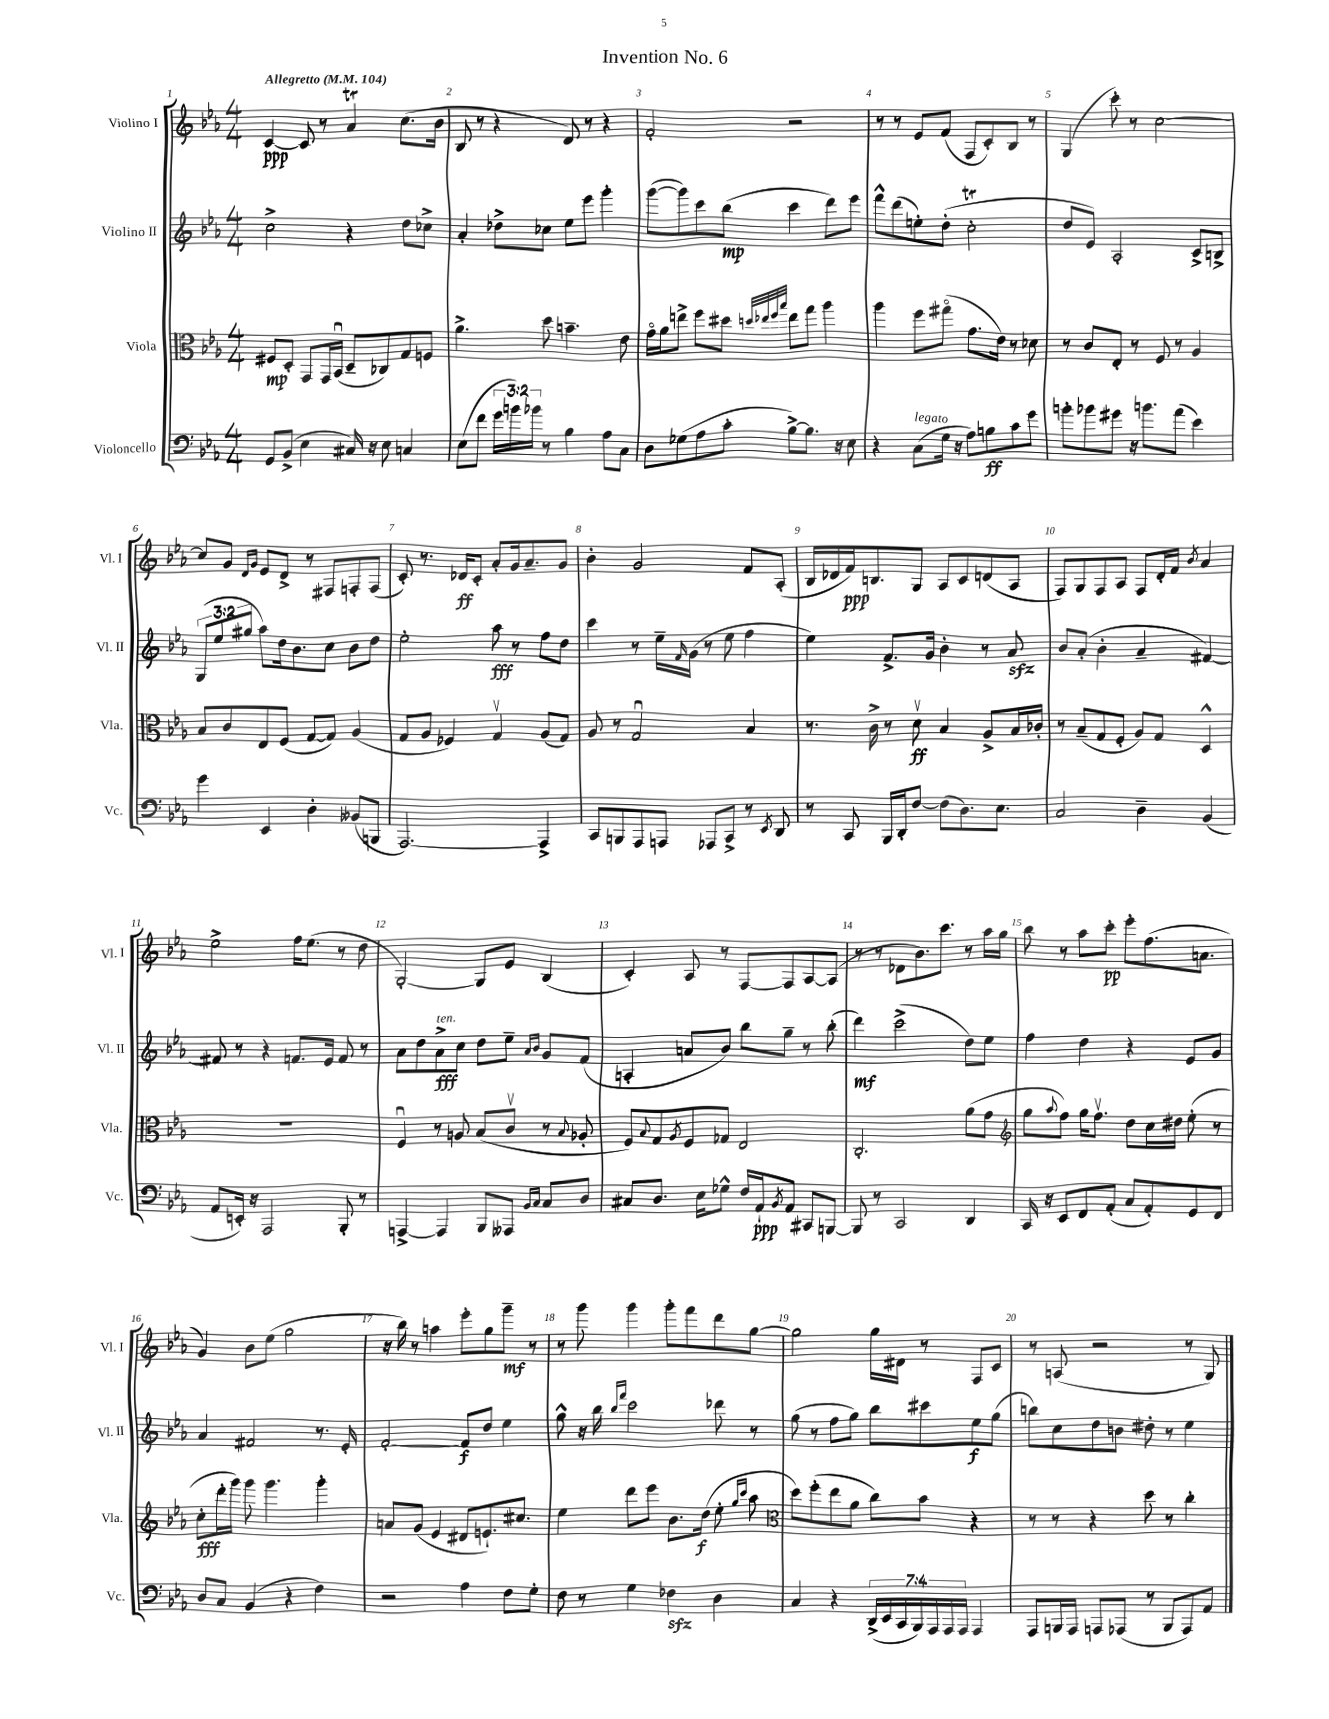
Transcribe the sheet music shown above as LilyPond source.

\header { title = "Invention No. 6" }
<<
\new StaffGroup <<
\new Staff = "s0" \with { instrumentName = "Violino I" shortInstrumentName = "Vl. I" } {
    \clef treble \key ees \major \numericTimeSignature \time 4/4 \tempo "Allegretto" 4 = 104
    c'4~\ppp c'8 r8 aes'4\trill c''8.( bes'16 |
    bes8 r8 r4 d'8) r8 r4 |
    f'2-. r2 |
    r8 r8 ees'8 f'8( f8 c'8-.) bes8 r8 |
    g4( c'''8-.) r8 c''2~ |
    c''8 g'8 \grace { d'16 g'16 } ees'8 d'8-> r8 fis8 f8-. f8( |
    c'8-.) r8. des'16\ff c'8-. aes'8-. g'16 aes'8.-- g'8 |
    bes'4-. g'2 f'8 aes8-.( |
    bes16 des'16 f'16\ppp) b8. g8 aes8 c'8 d'8( aes8 |
    f8) g8 f8 aes8 f8 d'16-. f'16 \acciaccatura { bes'8 } aes'4 |
    ees''2-> f''16 ees''8.( r8 d''8 |
    g2~-.) g8 ees'8 bes4( |
    c'4-.) aes8 r8 f8~ f8 aes8~ aes8( |
    r8 r8 des'8 bes'8.) c'''8. r8 aes''16 g''16 |
    bes''8 r8 aes''8 c'''8-.\pp ees'''8-. f''8.( a'8. |
    g'4) bes'8 ees''8( g''2 |
    r16 bes''16) r8 a''4 ees'''8-. g''8 g'''8--\mf r8 |
    r8 g'''8 g'''4 g'''8-. f'''8 d'''8 g''8~ |
    g''2 g''16 dis'16 r8 f8 c'8 |
    r8 a8( r2 r8 g8) \bar "|." |
}
\new Staff = "s1" \with { instrumentName = "Violino II" shortInstrumentName = "Vl. II" } {
    \clef treble \key ees \major \numericTimeSignature \time 4/4 \override Staff.TupletNumber.text = #tuplet-number::calc-fraction-text
    c''2-> r4 d''8 ces''8-> |
    aes'4-. des''8-> ces''8 ees''8 ees'''8 g'''4-. |
    g'''8~( g'''8) c'''8 bes''8\mp( c'''4 d'''8) ees'''8 |
    f'''8-^ d'''8( e''8-.) d''8-.( c''2-.\trill |
    d''8 ees'8) aes2-. c'8-> b8-> |
    \tuplet 3/2 { g8( ees''8 gis''8 } aes''8) d''16 bes'8. c''8 bes'8 d''8 |
    ees''2-. aes''8\fff r8 f''8 d''8 |
    c'''4 r8 ees''16-- \grace { f'16 } g'16( r8 ees''8 f''4 |
    ees''4) f'8.-> g'16 bes'4-. r8 aes'8\sfz |
    bes'8 aes'8-.( bes'4-. aes'4-- fis'4~) |
    fis'8 r8 r4 f'8. ees'16 f'8 r8 |
    aes'8 d''8 aes'8->\fff^\markup { \italic "ten." } c''8 d''8 ees''8-- \grace { aes'16 bes'16 } g'8 f'8( |
    a4-. a'8 bes'8) bes''8 g''8-- r8 bes''8-.( |
    d'''4\mf) c'''2->( d''8) ees''8 |
    f''4 d''4 r4 ees'8 g'8 |
    aes'4 fis'2 r8. ees'16-. |
    f'2~-. f'8\f d''8 ees''4 |
    g''8-^ r16 bes''16 \grace { bes''16 f'''16 } c'''2 des'''8 r8 |
    g''8( r8 f''8 g''8) bes''8 cis'''8 ees''8\f g''8( |
    b''8) c''8 d''8 b'8 dis''8-. r8 ees''4 \bar "|." |
}
\new Staff = "s2" \with { instrumentName = "Viola" shortInstrumentName = "Vla." } {
    \clef alto \key ees \major \numericTimeSignature \time 4/4
    fis8\mp d8-. g,8 g,16 bes,16\downbow( d8-- ces8) g8 f8 |
    aes'4.-> d''8 b'4.-- ees'8 |
    g'16\flageolet aes'16 e''8-> f''8 dis''8 \grace { d''32 ees''32 f''32 bes''32 } ees''8 g''8 aes''4 |
    aes''4 f''8 gis''8\flageolet( g'8. ees'16) r8 des'8 |
    r8 c'8 ees8-. r8 f8 r8 aes4 |
    bes8 c'8 ees8 f8( g8~ g8) aes4( |
    g8 aes8 fes4) g4\upbow aes8( g8) |
    aes8 r8 g2\downbow bes4 |
    r8. c'16-> r8 d'8\upbow\ff bes4 aes8-> bes16 ces'16-. |
    r8 bes8--( g8 f8-. aes8) g8 d4-^ |
    R1 |
    f4\downbow r8 a8 bes8( c'8\upbow r8 \appoggiatura { bes8 } aes8-. |
    f8) \appoggiatura { bes8 } g8 \acciaccatura { aes8 } f8 ges8 ees2 |
    c2.-. aes'8( g'8 |
    \clef treble g''8 \appoggiatura { aes''8 } f''8) g''16 f''8.\upbow d''8 c''16 dis''16 ees''8-.( r8 |
    c''8-.\fff d'''16-. g'''16) g'''8 g'''4. g'''4-. |
    a'8 g'8( ees'4 dis'8 e'8.-!) cis''8. |
    ees''4 d'''8 ees'''8 bes'8. d''16\f( ees''8-. \grace { g''16 c'''16 } aes''8 |
    \clef alto d''8) f''8-.( ees''8 aes'8 c''8) bes'8 r4 |
    r8 r8 r4 d''8 r8 c''4-. \bar "|." |
}
\new Staff = "s3" \with { instrumentName = "Violoncello" shortInstrumentName = "Vc." } {
    \clef bass \key ees \major \numericTimeSignature \time 4/4 \override Staff.TupletNumber.text = #tuplet-number::calc-fraction-text
    g,8 bes,8->( ees4 cis16) r16 ees8 c4 |
    ees8( f'8 \tuplet 3/2 { g'16 b'16) bes'16 } r8 bes4 aes8 c8 |
    d8 ges8( aes8 c'8-. bes8~->) bes8. r16 ees8 |
    r4 c8^\markup { \italic "legato" }( g16 r16 aes8) b8\ff c'8 g'8 |
    b'8-. bes'8 gis'8 r16 b'8. aes'8( ees'4) |
    g'4 ees,4 d4-. beses,8( b,,8 |
    aes,,2.~) aes,,4-> |
    c,8 b,,8 aes,,8 a,,8 aes,,8 c,8-> r8 \acciaccatura { ees,8 } d,8 |
    r8 c,8 bes,,16 d,16-. f8~ f8( d8.) ees8. |
    c2 d4-- bes,4( |
    aes,8 e,16-.) r16 aes,,2 bes,,8-. r8 |
    a,,4~-> a,,4 bes,,8 aeses,,8 \grace { bes,16 c16 } c8 d8 |
    cis8 d8. ees16 ges8-^ f16 aes,16-!\ppp \acciaccatura { bes,8 } aes,8 cis,8 b,,8~ |
    b,,8 r8 c,2 d,4 |
    c,16 r16 ees,8 f,8 aes,8-.( c8 aes,8-.) g,8 f,8 |
    d8 c8 bes,4( r4 f4) |
    r2 aes4 f8 g8-. |
    f8 r8 g4 fes4\sfz d4 |
    c4 r4 \tuplet 7/4 { d,16->( ees,16 c,16 bes,,16) aes,,16 aes,,16 aes,,16 } aes,,4 |
    aes,,8 b,,16 aes,,16 a,,8 aes,,8( r8 b,,8 aes,,8) aes,8 \bar "|." |
}
>>
>>
\layout { \context { \Score \override BarNumber.break-visibility = ##(#f #t #t) barNumberVisibility = #all-bar-numbers-visible } }
